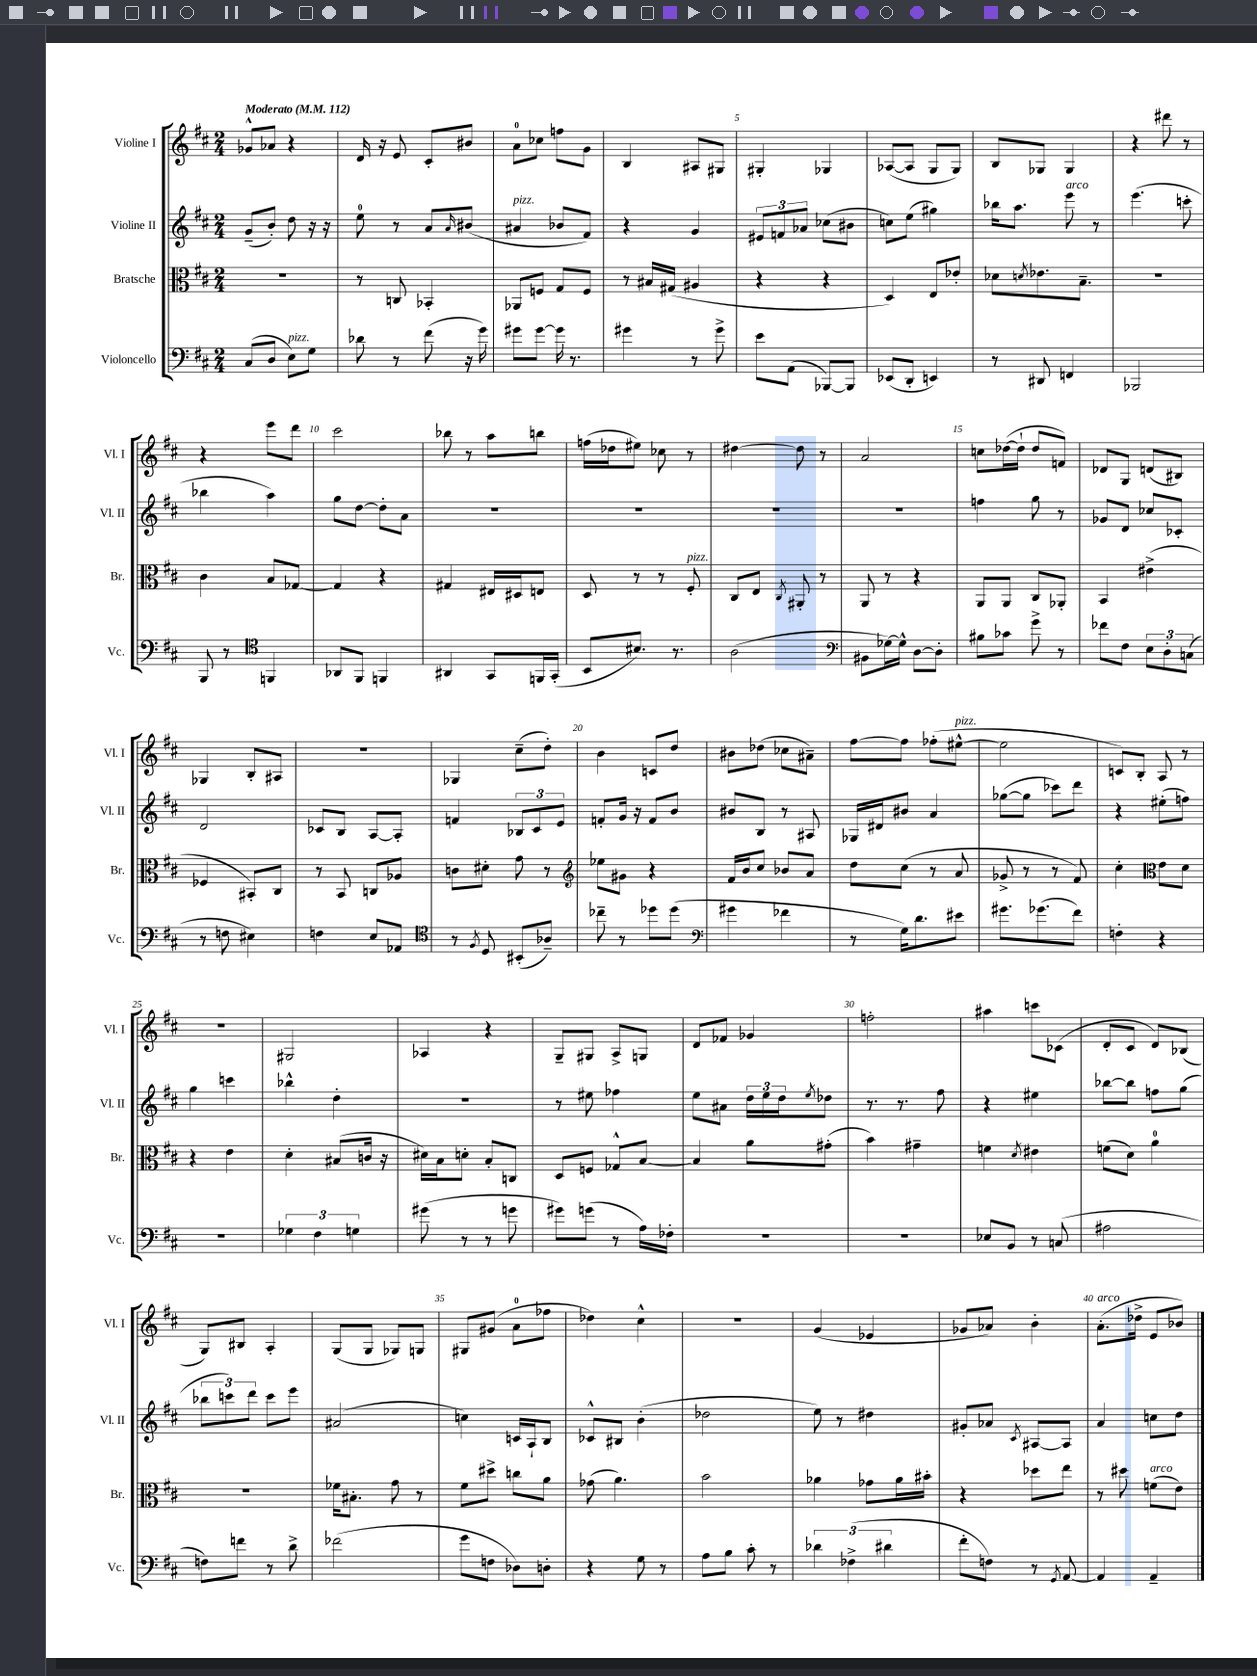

**kern	**kern	**kern	**kern
*part4	*part3	*part2	*part1
*staff4	*staff3	*staff2	*staff1
*I"Violoncello	*I"Bratsche	*I"Violine II	*I"Violine I
*I'Vc.	*I'Br.	*I'Vl. II	*I'Vl. I
*clefF4	*clefC3	*clefG2	*clefG2
*k[f#c#]	*k[f#c#]	*k[f#c#]	*k[f#c#]
*M2/4	*M2/4	*M2/4	*M2/4
*MM112	*MM112	*MM112	*MM112
=1	=1	=1	=1
!	!	!	!LO:TX:a:B:t=Moderato
(8C#/L	2r	(8g~/L	8g-X^^/L
8D/J	.	8b'/J)	8a-X/J
!LO:TX:a:i:t=pizz.	!	!	!
8E\L)	.	8dd\	4r
8G\J	.	16r	.
.	.	16r	.
=2	=2	=2	=2
8d-X\	8r	8ee\	16d/
.	.	.	16r
8r	8Cn/	8r	8e/
(8f#\	4BB-X'/	8a/L	8c#'/L
.	.	16qqa/	.
16r	.	(8b#X/J	8b#X/J
16g\)	.	.	.
=3	=3	=3	=3
!	!	!LO:TX:a:i:t=pizz.	!
8g#X\L	8AA-X/L	4a#X/	8a\L
[8g#\J	8Fn/J	.	8cc-X\J
16g#\]	8G/L	8b-X/L	8ffn\L
8.r	.	.	.
.	8F/J	8f#/J)	8g\J
=4	=4	=4	=4
4g#X\	8r	4r	4B/
.	16B#X/LL	.	.
.	(16G#X/JJ	.	.
8r	4A#X/	4g/	8A#X/L
8g#^\	.	.	8G#X/J
=5	=5	=5	=5
8e\L	4r	12e#X/L	4G#X'/
.	.	12fn/	.
(8AA\J	.	.	.
.	.	12a-X/J	.
[8BBB-X/L)	4r	(8cc-X\L	4G-X/
8BBB-/J]	.	8b#X\J	.
=6	=6	=6	=6
(8EE-X/L	4D/)	8ccn\L)	([8A-X/L
8DD'/J	.	(8ee\J	8A-/J]
4EEn/)	8E/L	4gg#X\)	8G/L
.	8e-X'/J	.	8G/J)
=7	=7	=7	=7
8r	8d-X\L	16bb-X\KL	8B/L
.	.	8.aa\J	.
.	8qdn/	.	.
8DD#X/	8.e-X\	.	8G-X/J
!	!	!LO:TX:a:i:t=arco	!
4FFn/	.	8eee\	4G-/
.	8.B~\J	.	.
.	.	8r	.
=8	=8	=8	=8
2BBB-X/	2r	(4.eee\	4r
.	.	.	8ddd#X\
.	.	8cccn'\	8r
!!LO:LB:g=z
=9	=9	=9	=9
8BBB/	4c#\	4bb-X\	4r
8r	.	.	.
*clefC4	*	*	*
4FFn/	8B/L	4aa\)	8eee\L
.	[8G-X/J	.	8ddd\J
=10	=10	=10	=10
8AA-X/L	4G-/]	8gg\L	2ccc#\
8FF#/J	.	[8dd\J	.
4FFn/	4r	8dd'\L]	.
.	.	8a\J	.
=11	=11	=11	=11
4AA#X/	4G#X/	2r	8bb-X\
.	.	.	8r
8GG/L	16E#X/LL	.	8aa\L
.	16D#X/J	.	.
16FFn/L	8En/J	.	8bbn\J
(16GG'/JJ	.	.	.
=12	=12	=12	=12
8BB/L	8D/	2r	(16ffn\LL
.	.	.	16dd-X\J
8.B#X/J)	8r	.	8ee#X\J)
.	8r	.	8cc-X\
8.r	.	.	.
!	!LO:TX:a:i:t=pizz.	!	!
.	8F#'/	.	8r
=13	=13	=13	=13
(2A\	8C#/L	2r	[4dd#X\
.	8E/J	.	.
.	8qC#/	.	.
.	8AA#X'/	.	8dd#\]
.	8r	.	8r
=14	=14	=14	=14
*clefF4	*	*	*
8BB#X\L	8AA/	2r	2a/
[16G-X\L)	8r	.	.
16G-^^\JJ]	.	.	.
[8D\L	4r	.	.
8D'\J]	.	.	.
=15	=15	=15	=15
8B#X\L	8AA/L	4ffn\	8ccn\L
8c-X\J	8AA/J	.	([16dd-X\L
.	.	.	16dd-`\JJ]
8g^\	8C#/L	8gg\	8dd-/L
8r	8AA-X'/J	8r	8fn/J)
=16	=16	=16	=16
8f-X\L	4BB/	8g-X/L	8d-X/L
8F#\J	.	8d/J	8G/J
12E\L	(4e#X^\	8cc-X/L	(8dn/L
12D'\	.	.	.
.	.	8c-X'/J	8B#X/J)
(12Cn\J	.	.	.
!!LO:LB:g=z
=17	=17	=17	=17
8r	4F-X/	2d/	4G-X/
8Fn\	.	.	.
4E#X\)	8BB#X'/L)	.	8B'/L
.	8C#/J	.	8A#X/J
=18	=18	=18	=18
4Fn\	8r	8c-X/L	2r
.	8BB/	8B/J	.
8E/L	8Cn/L	[8A/L	.
8AA-X/J	8A-X/J	8A'/J]	.
=19	=19	=19	=19
*clefC4	*	*	*
8r	8cn\L	4fn/	4G-X/
8qF#/	.	.	.
8D/	8d#X'\J	.	.
(8BB#X'/L	8g\	12B-X/L	(8cc#~\L
.	.	12c#/	.
8A-X~/J)	8r	.	8dd'\J)
.	.	12e/J	.
=20	=20	=20	=20
*	*clefG2	*	*
8cc-X~\	8ee-X\L	8fn'/L	4b\
8r	8g#X\J	16g/Jk	.
.	.	16r	.
8dd-X\L	4r	8f/L	8cn/L
(8dd-\J	.	8b/J	8dd/J
=21	=21	=21	=21
*clefF4	*	*	*
4g#X\	16f#/LL	8b#X/L	8b#X\L
.	16b/J	.	.
.	8cc#/J	8B/J	(8dd-X\J
4f-X\	8b-X/L	8r	8cc-X\L
.	8a/J	8A#X/	8a#X~\J)
=22	=22	=22	=22
8r	8dd\L	16G-X/LL	[8ff#\L
.	.	16d#X/J	.
16G\KL)	(8cc#\J	8b#X/J	8ff#\J]
8.d\	.	.	.
.	8r	4a/	(8ff-X'\L
!	!	!	!LO:TX:a:i:t=pizz.
8e#X\J	8a/	.	[8ee#X^^\J
=23	=23	=23	=23
8.g#X\L	8g-X^/	([8gg-X\L	2ee#\]
.	8r	8gg-\J]	.
(8.g-X\	.	.	.
.	8r	8ccc-X\L)	.
8f#\J)	8f#/)	8ddd\J	.
=24	=24	=24	=24
4Fn'\	4cc#'\	4r	8cn/L)
.	.	.	8B'/J
*	*clefC3	*	*
4r	8e\L	(8ee#X'\L	8A/
.	8d\J	8ffn\J)	8r
!!LO:LB:g=z
=25	=25	=25	=25
2r	4r	4gg\	2r
.	4e\	4cccn\	.
=26	=26	=26	=26
6G-X\	4d'\	4bb-X^^\	2G#X/
6F#\	.	.	.
.	(8B#X/L	4dd'\	.
6Gn\	.	.	.
.	16cn/Jk	.	.
.	16r	.	.
=27	=27	=27	=27
(8g#X\	16d#X\LL)	2r	4A-X/
.	16B\J	.	.
8r	8dn'\J	.	.
8r	8B'/L	.	4r
8gn\	8Cn/J	.	.
=28	=28	=28	=28
8g#X\L)	8D/L	8r	8G~/L
(8gn\J	8Fn/J	8ee#X\	8G#X/J
8r	8G-X^^/L	4ff-X\	8A^/L
16A\LL)	[8B/J	.	8Gn/J
16F-X'\JJ	.	.	.
=29	=29	=29	=29
2r	4B/]	8ee\L	8d/L
.	.	8a#X\J	8f-X/J
.	8a\L	24dd\LL	4g-X/
.	.	24ee\	.
.	.	24dd\J	.
.	.	8qee/	.
.	(8g#X'\J	8dd-X\J	.
=30	=30	=30	=30
2r	4b\)	8.r	2ffn'\
.	.	8.r	.
.	4g#X~\	.	.
.	.	8ff#\	.
=31	=31	=31	=31
8E-X/L	4fn\	4r	4aa#X\
8BB/J	.	.	.
.	8qd/	.	.
8r	4e#X\	4ee#X\	8cccn\L
(8Cn/	.	.	(8c-X\J
=32	=32	=32	=32
2A#X\	(8fn\L	[8bb-X\L	8d'/L
.	8d\J)	8bb-\J]	8c#/J
.	4a\	8ffn\L	8d/L)
.	.	(8gg\J	(8B-X/J
!!LO:LB:g=z
=33	=33	=33	=33
8Fn\L)	2r	12bb-X\L	8G/L)
.	.	12cccn\)	.
8fn\J	.	.	8B#X/J
.	.	12ddd\J	.
8r	.	8ccc\L	4A'/
8d^\	.	8eee\J	.
=34	=34	=34	=34
(2f-X\	16f-X\KL	(2a#X/	(8G/L
.	8.B#X'\J	.	.
.	.	.	8G/J
.	8g\	.	8G-X/L)
.	8r	.	8Gn/J
=35	=35	=35	=35
8g\L	8f#\L	4ccn\)	8G#X/L
8Fn\J	8dd#X^\J	.	(8g#X/J
8D-X\L)	8ccn\L	16cn/LL	8a\L
.	.	16A`/J	.
8Dn'\J	8a\J	8B/J	8ff-X\J
=36	=36	=36	=36
4r	(8g-X\	8c-X^^/L	4dd-X\)
.	4.a\)	8B#X/J	.
8G\	.	(4b'\	4cc#^^\
8r	.	.	.
=37	=37	=37	=37
8A\L	2b\	2dd-X\	2r
8B\J	.	.	.
8c#'\	.	.	.
8r	.	.	.
=38	=38	=38	=38
6d-X\	4a-X\	8ee\)	(4g/
.	.	8r	.
(6F-X^\	.	.	.
.	8g-X\L	4dd#X\	4e-X/
6d#X\	.	.	.
.	16a-\L	.	.
.	16b#X'\JJ	.	.
=39	=39	=39	=39
8f#'\L	4r	8g#X'/L	8g-X/L
8Fn\J)	.	8a-X/J	8a-X/J)
.	.	8qc#/	.
8r	8dd-X\L	[8A#X/L	4b'\
8qGG/	.	.	.
[8AA/	8ee\J	8A#/J]	.
=40	=40	=40	=40
!	!	!	!LO:TX:a:i:t=arco
4AA/]	8r	4a/	(8.a'\L
.	8dd#X\	.	.
.	.	.	16dd-X^\Jk
!	!LO:TX:a:i:t=arco	!	!
4AA~/	(8fn\L	8ccn\L	8e/L
.	8e\J)	8dd\J	8b-X/J)
==	==	==	==
*-	*-	*-	*-
